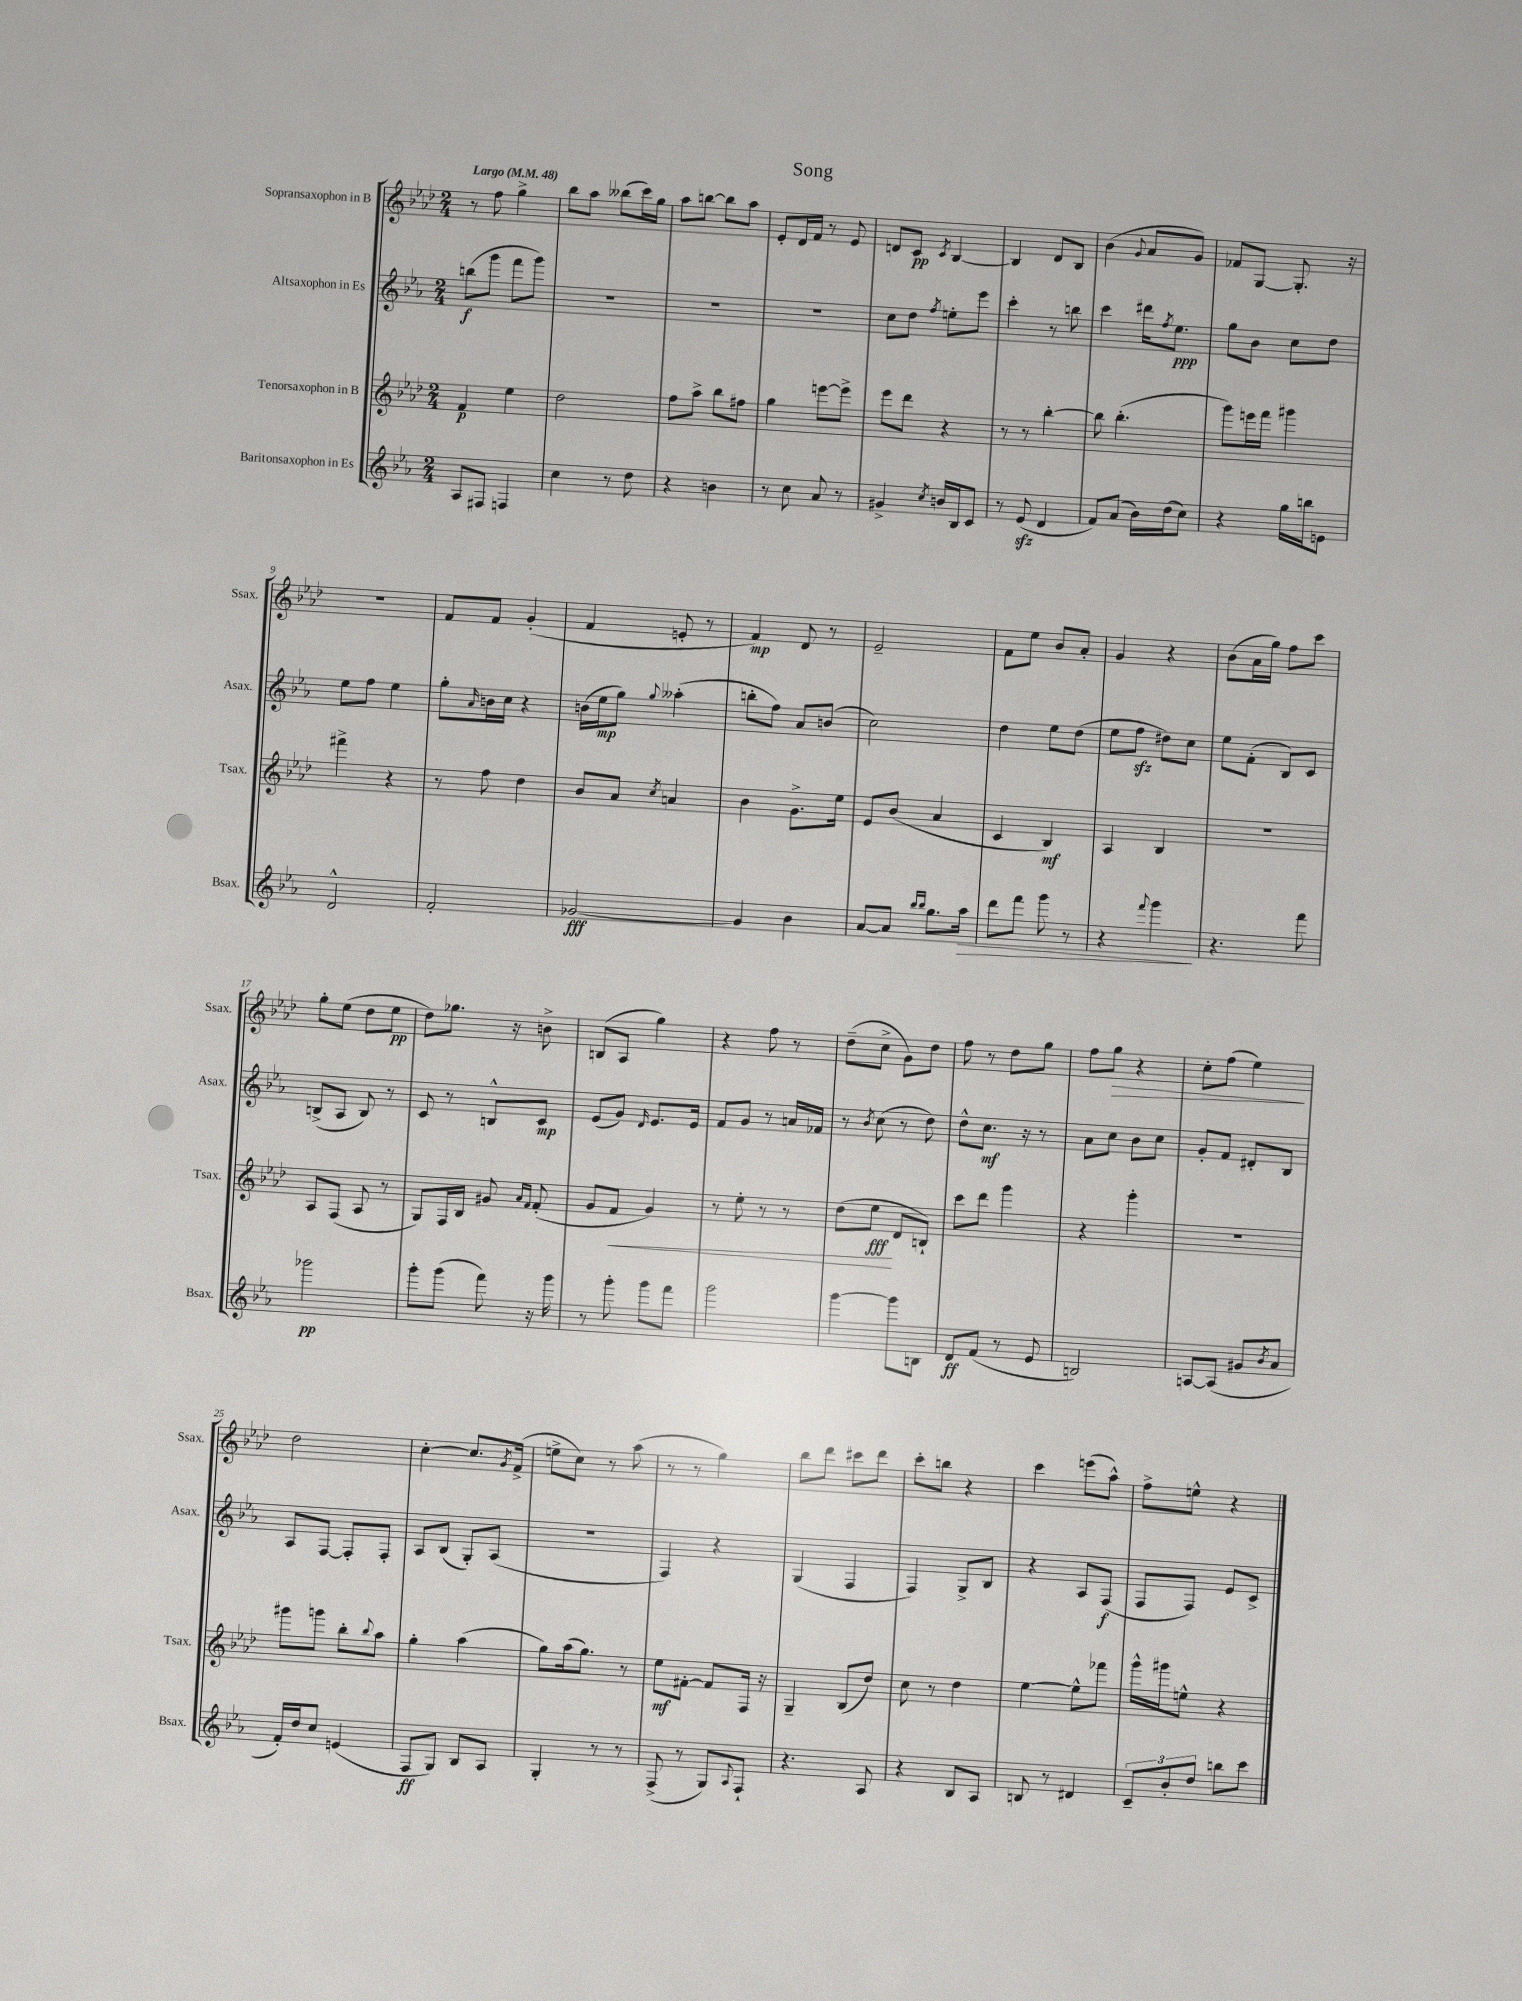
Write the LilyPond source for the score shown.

\header { title = "Song" }
<<
\new StaffGroup <<
\new Staff = "s0" \with { instrumentName = "Sopransaxophon in B" shortInstrumentName = "Ssax." } {
    \clef treble \key aes \major \numericTimeSignature \time 2/4 \tempo "Largo" 4 = 48
    r8 f''8 g''4-> |
    bes''8 aes''8 beses''8( c'''16) g''16 |
    aes''8 b''8~ b''8 aes''8 |
    ees'8-. des'16 f'16 r8 ees'8 |
    d'8 c'8\pp \acciaccatura { c'8 } bes4~ |
    bes4 des'8 bes8 |
    bes'4( \appoggiatura { g'8 } aes'8 g'8) |
    fes'8 g8~ g8.-. r16 |
    R2 |
    f'8 f'8 g'4-.( |
    f'4 e'8-. r8 |
    f'4\mp) des'8 r8 |
    ees'2-- |
    f'8 ees''8 bes'8 aes'8-. |
    g'4 r4 |
    bes'8( aes'16 g''16) f''8 c'''8 |
    g''8-. ees''8( des''8 ees''8\pp |
    des''8) ges''8. r16 b'8-> |
    b8( aes8 g''4) |
    r4 f''8 r8 |
    des''8--( c''8-> g'8) des''8 |
    f''8 r8 des''8 g''8 |
    f''8 g''8\> r4 |
    c''8-. f''8( ees''4\!) |
    des''2 |
    c''4~-. c''8. \acciaccatura { g'8 } f'16->( |
    e''8-> c''8) r8 aes''8( |
    r8 r8 g''4) |
    bes''8 des'''8 cis'''8 des'''8 |
    c'''8-. b''8 r4 |
    c'''4 e'''8( aes''8-^) |
    f''8-> e''8-^ r4 \bar "|." |
}
\new Staff = "s1" \with { instrumentName = "Altsaxophon in Es" shortInstrumentName = "Asax." } {
    \clef treble \key ees \major \numericTimeSignature \time 2/4
    b''8\f( g'''8 f'''8 g'''8) |
    R2 |
    R2 |
    R2 |
    c''8 d''8 \acciaccatura { f''8 } e''8-. ees'''8 |
    c'''4-. r8 b''8 |
    c'''4 dis'''16 \acciaccatura { f''8 } ees''8.\ppp |
    g''8 bes'8 c''8 d''8 |
    ees''8 f''8 ees''4 |
    g''8-. \grace { aes'16 } b'16 c''16 r4 |
    b'16( ees''16\mp g''8) \appoggiatura { g''8 } aeses''4-.( |
    b''8-. f''8) aes'8 b'8( |
    c''2) |
    d''4 ees''8 d''8( |
    ees''8 f''8\sfz dis''8) c''8 |
    ees''8 f'8-.( bes8) c'8 |
    b8->( aes8 b8) r8 |
    c'8 r8 b8-^ c'8\mp |
    ees'8( g'8) \grace { d'16 } ees'8. ees'16 |
    f'8 g'8 r8 a'16 fes'16 |
    r8 \acciaccatura { bes'8 } c''8( r8 d''8) |
    d''8-^ c''8.\mf r16 r8 |
    aes'8 c''8 bes'8 c''8 |
    g'8-. f'8 dis'8-. bes8 |
    aes8 f8~ f8-. f8-. |
    aes8 bes8( g8-.) aes8( |
    r2 |
    f4) r4 |
    g4( f4 |
    f4) g8-> bes8 |
    r4 aes8 f8\f( |
    f8 f8) ees'8 c'8-> \bar "|." |
}
\new Staff = "s2" \with { instrumentName = "Tenorsaxophon in B" shortInstrumentName = "Tsax." } {
    \clef treble \key aes \major \numericTimeSignature \time 2/4
    f'4\p ees''4 |
    des''2 |
    f''8 aes''8-> bes''8 fis''8 |
    g''4 e'''8~ e'''8-> |
    ees'''8 des'''8 r4 |
    r8 r8 bes''4~-. |
    bes''8 bes''4.-.( |
    g'''8) e'''16 f'''16 gis'''4 |
    fis'''4-> r4 |
    r8 f''8 des''4 |
    bes'8 aes'8 \acciaccatura { c''8 } a'4 |
    bes'4 g'8.-> ees''16 |
    ees'8 bes'8( aes'4 |
    c'4 bes4\mf) |
    aes4 bes4 |
    r2 |
    aes8 f8( aes8 r8 |
    g8) f16 bes16 gis'8 \grace { aes'16 f'16 } f'8-.( |
    g'8 f'8\< g'4) |
    r8 ees''8-. r8 r8 |
    des''8( ees''8\fff\! des'8 b8-!) |
    c'''8 des'''8 g'''4 |
    r4 g'''4-. |
    r2 |
    gis'''8 g'''8 bes''8-. \appoggiatura { bes''8 } aes''8 |
    g''4-. aes''4( |
    g''8) aes''16( g''8.) r8 |
    ees''8\mf fis'8~-. fis'8 f16 r16 |
    g4-- bes8( des''8) |
    c''8 r8 des''4 |
    ees''4~ ees''8-^ fes'''8 |
    g'''16-^ gis'''16 e''8-^ r4 \bar "|." |
}
\new Staff = "s3" \with { instrumentName = "Baritonsaxophon in Es" shortInstrumentName = "Bsax." } {
    \clef treble \key ees \major \numericTimeSignature \time 2/4
    aes8 fis8 f4 |
    c''4 r8 d''8 |
    r4 b'4 |
    r8 c''8 aes'8 r8 |
    gis'4-> \acciaccatura { c''8 } b'16 bes16 c'8 |
    r8 ees'8\sfz( d'4 |
    f'8) aes'8( bes'16) d''16( c''8) |
    r4 g''16 b''16 e'8 |
    d'2-^ |
    f'2-. |
    ges'2~\fff |
    ges'4 bes'4 |
    aes'8~ aes'8 \grace { bes''16 bes''16 } g''8. aes''16\> |
    d'''8 f'''8 g'''8 r8 |
    r4 \appoggiatura { f'''8 } g'''4\! |
    r4. f'''8 |
    ges'''2\pp |
    g'''8-. g'''8( f'''8) r16 g'''16 |
    r8 g'''8-. g'''8 f'''8 |
    g'''2 |
    g'''4~ g'''8 b8 |
    d'8\ff f'8( r8 ees'8 |
    b2) |
    a8~ a8( gis'8 \acciaccatura { bes'8 } aes'8 |
    f'16-.) d''16 c''8 e'4( |
    f8\ff g8) bes8 aes8 |
    g4-. r8 r8 |
    f8->( r8 g8) \appoggiatura { aes8 } f8-! |
    r4. aes8 |
    r4 bes8 aes8 |
    b8 r8 dis'4 |
    \tuplet 3/2 { c'8-- bes'8-. d''8 } b''8 c'''8 \bar "|." |
}
>>
>>
